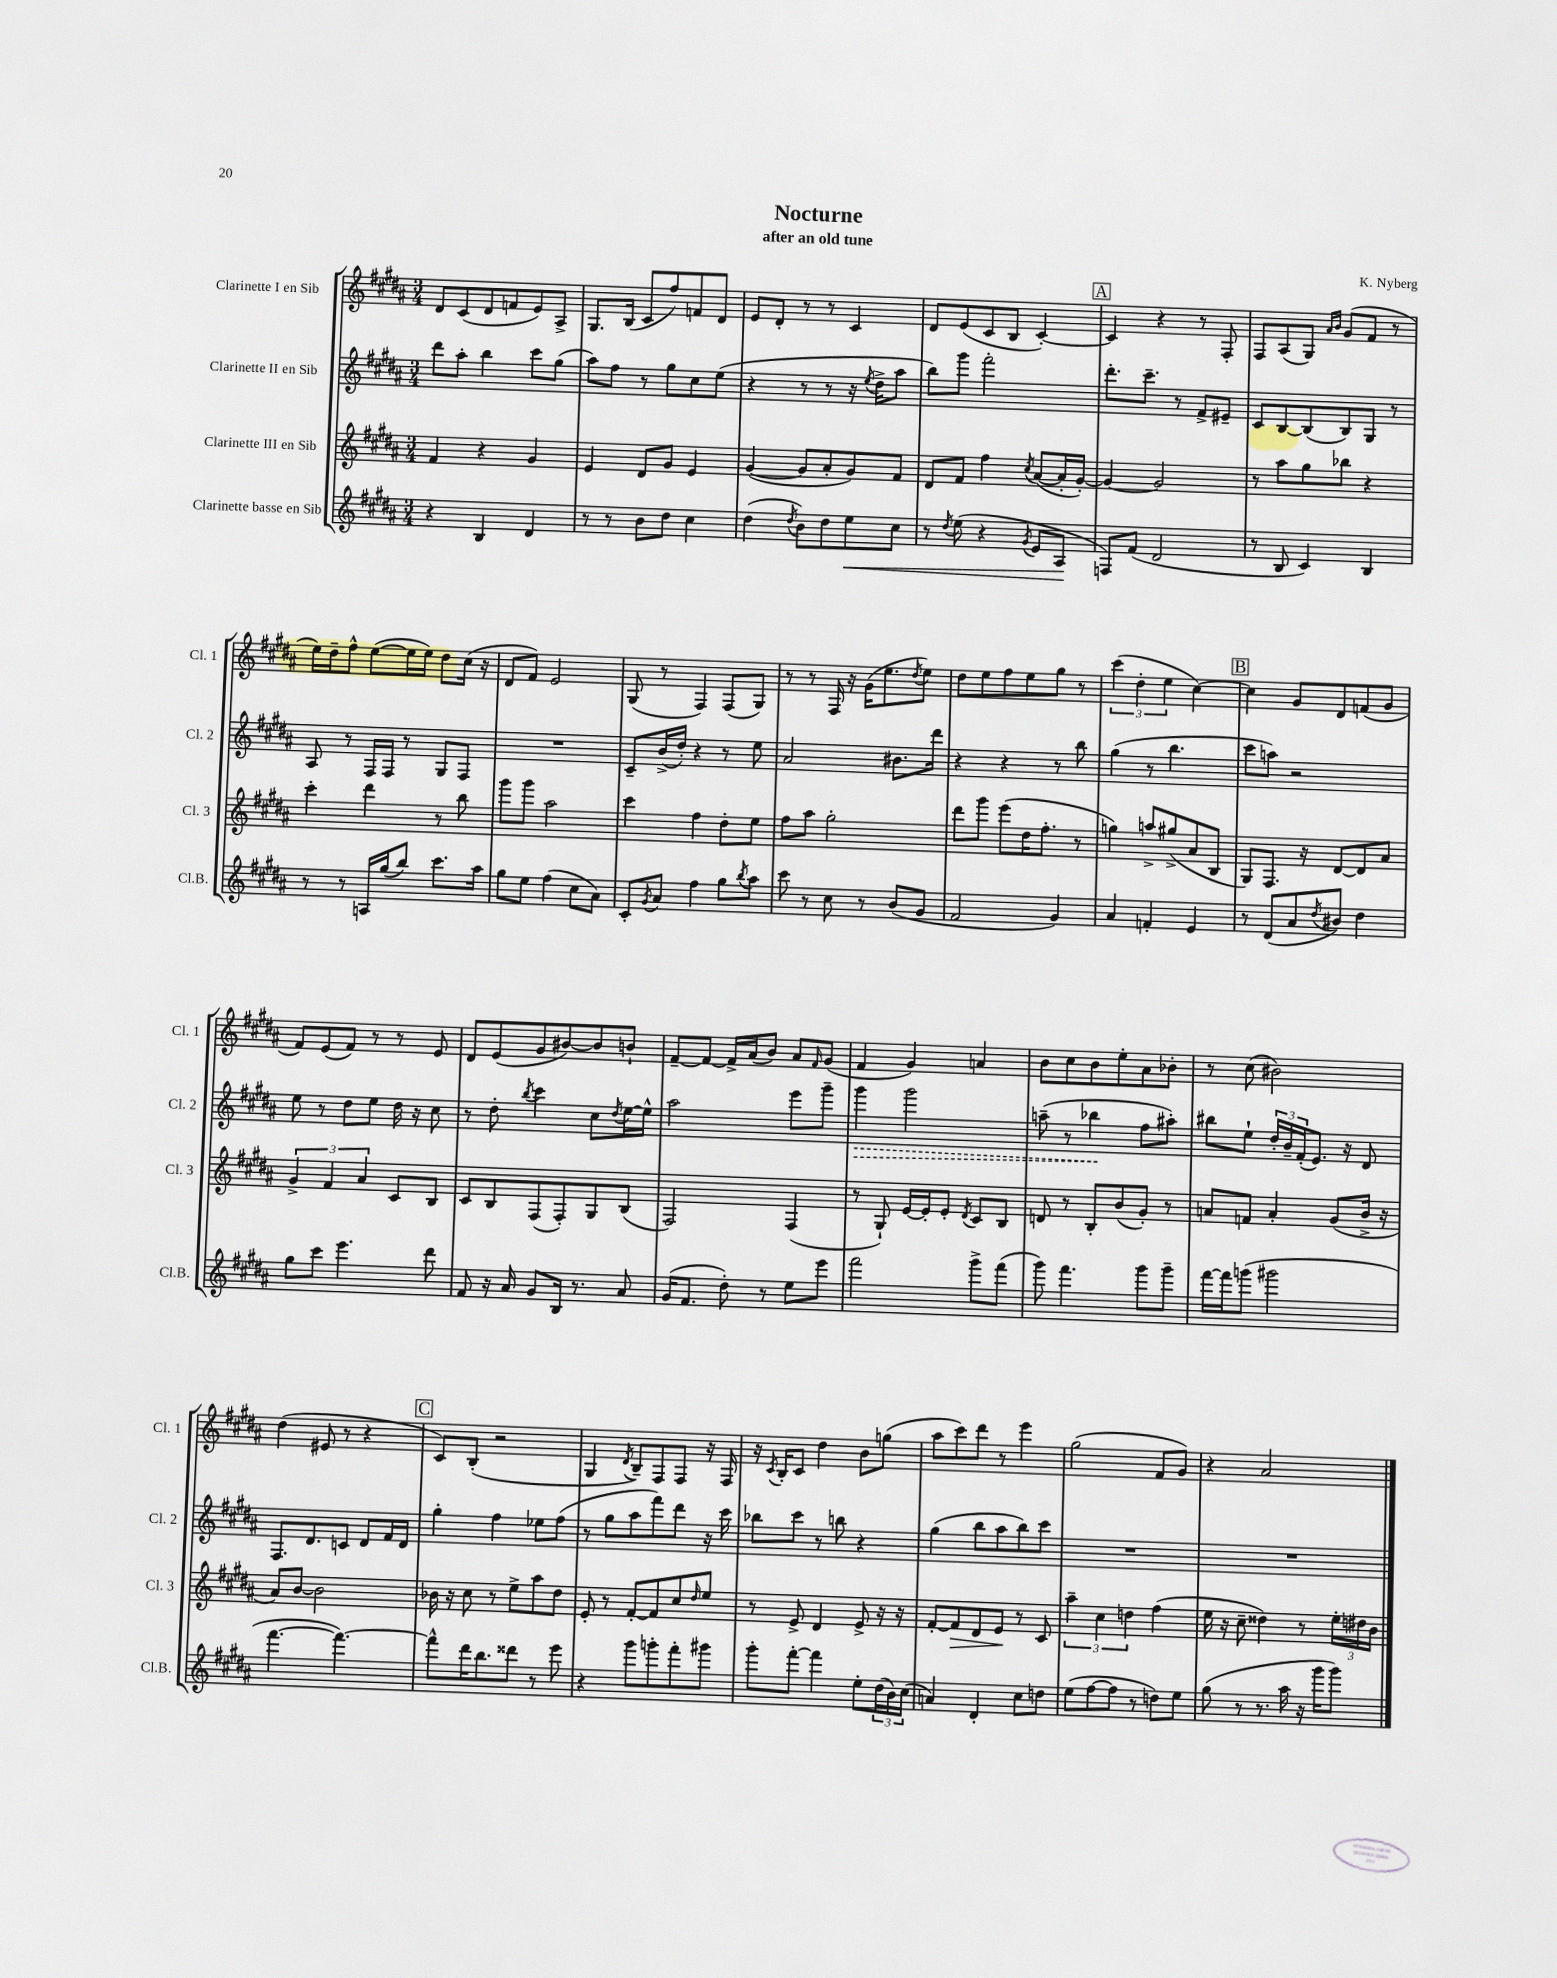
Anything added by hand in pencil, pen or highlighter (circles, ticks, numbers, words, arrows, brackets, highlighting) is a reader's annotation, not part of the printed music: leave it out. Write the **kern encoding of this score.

**kern	**dynam	**kern	**dynam	**kern	**dynam	**kern
*part4	*part4	*part3	*part3	*part2	*part2	*part1
*staff4	*staff4	*staff3	*staff3	*staff2	*staff2	*staff1
*I"Clarinette basse en Sib	*	*I"Clarinette III en Sib	*	*I"Clarinette II en Sib	*	*I"Clarinette I en Sib
*I'Cl.B.	*	*I'Cl. 3	*	*I'Cl. 2	*	*I'Cl. 1
*clefG2	*	*clefG2	*	*clefG2	*	*clefG2
*k[f#c#g#d#a#]	*	*k[f#c#g#d#a#]	*	*k[f#c#g#d#a#]	*	*k[f#c#g#d#a#]
*M3/4	*	*M3/4	*	*M3/4	*	*M3/4
=1	=1	=1	=1	=1	=1	=1
4r	.	4f#/	.	8ddd#\L	.	8d#/L
.	.	.	.	8aa#'\J	.	(8c#/
4B/	.	4r	.	4bb\	.	8d#/
.	.	.	.	.	.	8fn/
4d#/	.	4g#/	.	8ccc#\L	.	8e/)
.	.	.	.	(8gg#\J	.	8A#^/J
=2	=2	=2	=2	=2	=2	=2
8r	.	4e/	.	8aa#\L)	.	8.G#/L
8r	.	.	.	8ff#\J	.	.
.	.	.	.	.	.	(16B/Jk
8b\L	.	8d#/L	.	8r	.	8c#/L
8dd#\J	.	8g#/J	.	8gg#\L	.	8ff#/)
4cc#\	.	4e/	.	8cc#\	.	8fn/
.	.	.	.	(8ee\J	.	8d#/J
=3	=3	=3	=3	=3	=3	=3
(4dd#\	.	([4g#/	.	4r	.	8e/L
.	.	.	.	.	.	8d#'/J
8qdd#/	.	.	.	.	.	.
8b\L)	.	8g#/L]	.	8r	.	8r
8dd#\	.	8a#'/	.	8r	.	8r
!	!LO:HP:b	!	!	!	!	!
8ee\	<	8g#/)	.	16r	.	4c#/
.	.	.	.	8qee/	.	.
.	.	.	.	16dd#^\KL	.	.
8cc#\J	.	8f#/J	.	8aa#\J	.	.
=4	=4	=4	=4	=4	=4	=4
8r	.	8d#/L	.	8bb\L)	.	8d#/L
8qdd#/	.	.	.	.	.	.
(8ee\	.	8f#/J	.	8ggg#\J	.	(8e/
4r	.	4ff#\	.	2fff#'\	.	8c#/
.	.	.	.	.	.	8B/J
8qg#/	.	8qcc#/	.	.	.	.
8e/L	.	([8a#/L	.	.	.	[4c#'/)
8A#/J	.	16a#'/L]	.	.	.	.
.	.	[16g#'/JJ)	.	.	.	.
.	[	.	.	.	.	.
!!LO:REH:place=s1:t=A
=5	=5	=5	=5	=5	=5	=5
8Fn/L)	.	4g#/_	.	8.ddd#'\L	.	4c#/]
(8f#/J	.	.	.	.	.	.
.	.	.	.	8.ccc#~\J	.	.
2d#/	.	2g#/]	.	.	.	4r
.	.	.	.	8r	.	.
.	.	.	.	8f#^/L	.	8r
.	.	.	.	8e#X~/J	.	8F#'/
=6	=6	=6	=6	=6	=6	=6
8r	.	8r	.	8c#/L	.	8F#/L
8B/	.	8aa#\L	.	[8B/	.	(8A#/
4c#/)	.	8gg#\	.	(8B/]	.	8G#/J)
.	.	.	.	.	.	16qqa#/LL
.	.	.	.	.	.	16qqb/JJ
.	.	8bb-X\J	.	8B/)	.	(8g#/L
4B/	.	4r	.	8G#/J	.	8f#/J
.	.	.	.	8r	.	8r
!!LO:LB:g=z
=7	=7	=7	=7	=7	=7	=7
8r	.	4ccc#'\	.	8A#/	.	16ee\LL)
.	.	.	.	.	.	16dd#~\J
8r	.	.	.	8r	.	8ff#^^\J
16An/LL	.	4ddd#\	.	16F#/LL	.	([8ee\L
(16gg#/J	.	.	.	16F#/JJ	.	.
8bb/J)	.	.	.	8r	.	16ee\L]
.	.	.	.	.	.	16ee\JJ)
8.ccc#\L	.	8r	.	8G#/L	.	8dd#\L
.	.	8bb\	.	8F#/J	.	(16cc#\Jk
16aa#\Jk	.	.	.	.	.	16r
=8	=8	=8	=8	=8	=8	=8
8gg#\L	.	8ggg#\L	.	2.r	.	8d#/L
8ee\J	.	8ggg#\J	.	.	.	8f#/J)
(4ff#\	.	2aa#\	.	.	.	2e/
8cc#\L	.	.	.	.	.	.
8a#\J)	.	.	.	.	.	.
=9	=9	=9	=9	=9	=9	=9
8c#'/L	.	4ccc#\	.	8c#~/L	.	(8G#/
8qg#/	.	.	.	.	.	.
8a#/J	.	.	.	(16b^/L	.	8r
.	.	.	.	16dd#'/JJ)	.	.
4ff#\	.	4ff#\	.	4r	.	4F#/)
8gg#\L	.	8dd#'\L	.	8r	.	(8F#/L
8qbb/	.	.	.	.	.	.
8aa#\J	.	8ee\J	.	8ee\	.	8G#/J)
=10	=10	=10	=10	=10	=10	=10
8ccc#\	.	8ff#\L	.	2a#/	.	8r
8r	.	8aa#\J	.	.	.	8r
8cc#\	.	2gg#'\	.	.	.	16F#/
.	.	.	.	.	.	16r
8r	.	.	.	.	.	(16g#\KL
.	.	.	.	.	.	8.ee\
(8b/L	.	.	.	8.b#X\L	.	.
.	.	.	.	.	.	8qdd#/
8g#/J	.	.	.	.	.	8ee\J)
.	.	.	.	16ddd#\Jk	.	.
=11	=11	=11	=11	=11	=11	=11
2f#/	.	8ddd#\L	.	4r	.	8dd#\L
.	.	8ggg#\J	.	.	.	8ee\
.	.	(8eee\L	.	4r	.	8ff#\
.	.	16dd#\K	.	.	.	8ee\
.	.	8.ff#'\J	.	.	.	.
4g#/)	.	.	.	8r	.	8gg#\J
.	.	8r	.	8bb\	.	8r
=12	=12	=12	=12	=12	=12	=12
4a#/	.	4ggn\)	.	(4gg#\	.	(6ccc#\
.	.	.	.	.	.	6dd#'\
4fn'/	.	8aan^/L	.	8r	.	.
.	.	.	.	.	.	6ee\
.	.	(8gg#X^/	.	4.bb\	.	.
4e/	.	8a#/	.	.	.	[4cc#\)
.	.	8B/J	.	.	.	.
!!LO:REH:place=s1:t=B
=13	=13	=13	=13	=13	=13	=13
8r	.	8G#/L)	.	8ccc#\L	.	4cc#\]
(8d#/L	.	8.F#/J	.	8aan\J)	.	.
8a#/	.	.	.	2r	.	8g#/L
.	.	16r	.	.	.	.
8qdd#/	.	.	.	.	.	.
8b#X/J)	.	[8d#/L	.	.	.	8d#/
4dd#\	.	8d#/]	.	.	.	(8fn/
.	.	8a#/J	.	.	.	8g#/J
!!LO:LB:g=z
=14	=14	=14	=14	=14	=14	=14
8gg#\L	.	6g#^/	.	8ee\	.	8f#/L)
8ccc#\J	.	.	.	8r	.	(8e/
.	.	6f#/	.	.	.	.
4.eee\	.	.	.	8dd#\L	.	8f#/J)
.	.	6a#/	.	.	.	.
.	.	.	.	8ee\J	.	8r
.	.	8c#/L	.	16dd#\	.	8r
.	.	.	.	16r	.	.
8ddd#\	.	8B/J	.	8cc#\	.	8e/
=15	=15	=15	=15	=15	=15	=15
8f#/	.	8c#/L	.	8r	.	8d#/L
16r	.	8B/	.	8dd#'\	.	(8e/
16a#/	.	.	.	.	.	.
.	.	.	.	8qbb/	.	.
8g#/L	.	(8F#/	.	4ccc#\	.	8g#/
16B/Jk	.	8F#'/)	.	.	.	[8b#X/)
8.r	.	.	.	.	.	.
.	.	8G#/	.	8cc#\L	.	8b#/]
.	.	.	.	8qdd#/	.	.
8a#/	.	(8B/J	.	[16ee\L	.	8bn`/J
.	.	.	.	16ee^^\JJ]	.	.
=16	=16	=16	=16	=16	=16	=16
(16g#/KL	.	2F#/)	.	2aa#\	.	[8f#~/L
8.f#/J	.	.	.	.	.	.
.	.	.	.	.	.	8f#/J_
8dd#'\)	.	.	.	.	.	16f#^/LL]
.	.	.	.	.	.	(16a#/J
8r	.	.	.	.	.	8b/J)
8ee\L	.	(4F#/	.	8eee\L	.	8a#/L
.	.	.	.	.	.	16qqf#/
8eee\J	.	.	.	8ggg#~\J	.	(8g#/J
=17	=17	=17	=17	=17	=17	=17
!	!	!	!	!	!LO:HP:b	!
2fff#\	.	8r	.	4ggg#\	>	4f#/
.	.	8G#`/)	.	.	.	.
.	.	[16e/LL	.	2ggg#\	.	4g#/)
.	.	16e'/J]	.	.	.	.
.	.	8e'/J	.	.	.	.
.	.	8qd#/	.	.	.	.
8ggg#^\L	.	8c#/L	.	.	.	4an/
(8fff#\J	.	8B/J	.	.	.	.
=18	=18	=18	=18	=18	=18	=18
8ggg#\)	.	8dn/	.	(8aan~\	.	8b\L
4.fff#\	.	8r	.	8r	.	8cc#\
.	.	8B'/L	.	4bb-X\	.	8b\
.	.	(8b/	.	.	.	8ee'\
8ggg#\L	.	8g#'/J)	.	8ff#\L	]	8a#\
8ggg#~\J	.	8r	.	8aa#X'\J)	.	8b-X'\J
=19	=19	=19	=19	=19	=19	=19
[16fff#\LL	.	8an/L	.	8bb#X\L	.	8r
16fff#\J]	.	.	.	.	.	.
(8gggn\J	.	8fn/J	.	8ee`\J	.	(8cc#\
2ggg#X\	.	4a'/	.	24dd#'/LL	.	2b#X\)
.	.	.	.	24b~/	.	.
.	.	.	.	(24f#'/J	.	.
.	.	.	.	8.e/J)	.	.
.	.	(8g#/L	.	.	.	.
.	.	.	.	16r	.	.
.	.	16b^/Jk	.	8d#/	.	.
.	.	16r	.	.	.	.
!!LO:LB:g=z
=20	=20	=20	=20	=20	=20	=20
[4.fff#\	.	8a#/L)	.	8.F#/L	.	(4dd#\
.	.	[8b/J	.	.	.	.
.	.	.	.	8.d#/	.	.
.	.	2b\]	.	.	.	8e#X/
4.fff#\_)	.	.	.	8cn/J	.	8r
.	.	.	.	8d#/L	.	4r
.	.	.	.	16f#/L	.	.
.	.	.	.	16d#/JJ	.	.
!!LO:REH:place=s1:t=C
=21	=21	=21	=21	=21	=21	=21
8fff#^^\L]	.	16b-X\	.	4gg#'\	.	8c#/L)
.	.	16r	.	.	.	.
16ddd#\K	.	8cc#\	.	.	.	(8B'/J
8.bb\	.	.	.	.	.	.
.	.	8r	.	4ff#\	.	2r
8ddd##X\J	.	8ee^\L	.	.	.	.
8r	.	8aa#\	.	8ee-X\L	.	.
8eee\	.	8dd#\J	.	(8ff#\J	.	.
=22	=22	=22	=22	=22	=22	=22
4r	.	8e'/	.	8r	.	4G#/
.	.	8r	.	8gg#\L	.	.
.	.	.	.	.	.	8qd#/
8ggg#\L	.	[8f#'/L	.	8aa#\	.	8B~/L)
8gggn'\	.	8f#/]	.	8fff#\)	.	8F#/
8fff#'\	.	8cc#/	.	8ddd#\J	.	8F#/J
.	.	16qqdd#/	.	.	.	.
8ggg#X\J	.	8ee/J	.	16r	.	16r
.	.	.	.	16ccc#\	.	16F#/
=23	=23	=23	=23	=23	=23	=23
8ggg#'\L	.	8r	.	8bb-X\L	.	16r
.	.	.	.	.	.	8qc#/
.	.	.	.	.	.	16B'/KL
[8fff#'\J	.	8e^/	.	8ccc#\J	.	8c#/J
4fff#\]	.	4d#/	.	8r	.	4dd#\
.	.	.	.	8bbn\	.	.
8ee'\L	.	8e^/	.	4r	.	8b\L
(24dd#\L	.	16r	.	.	.	(8ggn\J
24b\)	.	.	.	.	.	.
.	.	16r	.	.	.	.
(24cc#\JJ	.	.	.	.	.	.
=24	=24	=24	=24	=24	=24	=24
4an/)	.	[8f#'/L	.	(4gg#\	.	8aa#\L
!	!	!	!LO:HP:b	!	!	!
.	.	8f#/]	>	.	.	8ccc#\)
4d#'/	.	8d#/	.	8bb\L	.	8ddd#\J
.	.	8e/J	.	8aa#\	.	8r
8cc#\L	.	8r	]	8bb\)	.	4eee\
8ddn\J	.	8c#/	.	8ccc#\J	.	.
=25	=25	=25	=25	=25	=25	=25
(8ee\L	.	6aa#~\	.	2.r	.	(2gg#\
[8ff#\	.	.	.	.	.	.
.	.	6cc#\	.	.	.	.
8ff#\J]	.	.	.	.	.	.
.	.	6ddn\	.	.	.	.
8r	.	.	.	.	.	.
8ddn\L)	.	(4ff#\	.	.	.	8f#/L
8ee\J	.	.	.	.	.	8g#/J)
=26	=26	=26	=26	=26	=26	=26
(8gg#\	.	16ee\	.	2.r	.	4r
.	.	16r	.	.	.	.
8r	.	8cc#~\	.	.	.	.
8.r	.	4dd##X\)	.	.	.	2a#/
16aa#\	.	.	.	.	.	.
16r	.	8r	.	.	.	.
16ggg#\KL	.	.	.	.	.	.
8ggg#\J)	.	24ee'\LL	.	.	.	.
.	.	24dd#X\	.	.	.	.
.	.	24b\JJ	.	.	.	.
==	==	==	==	==	==	==
*-	*-	*-	*-	*-	*-	*-
